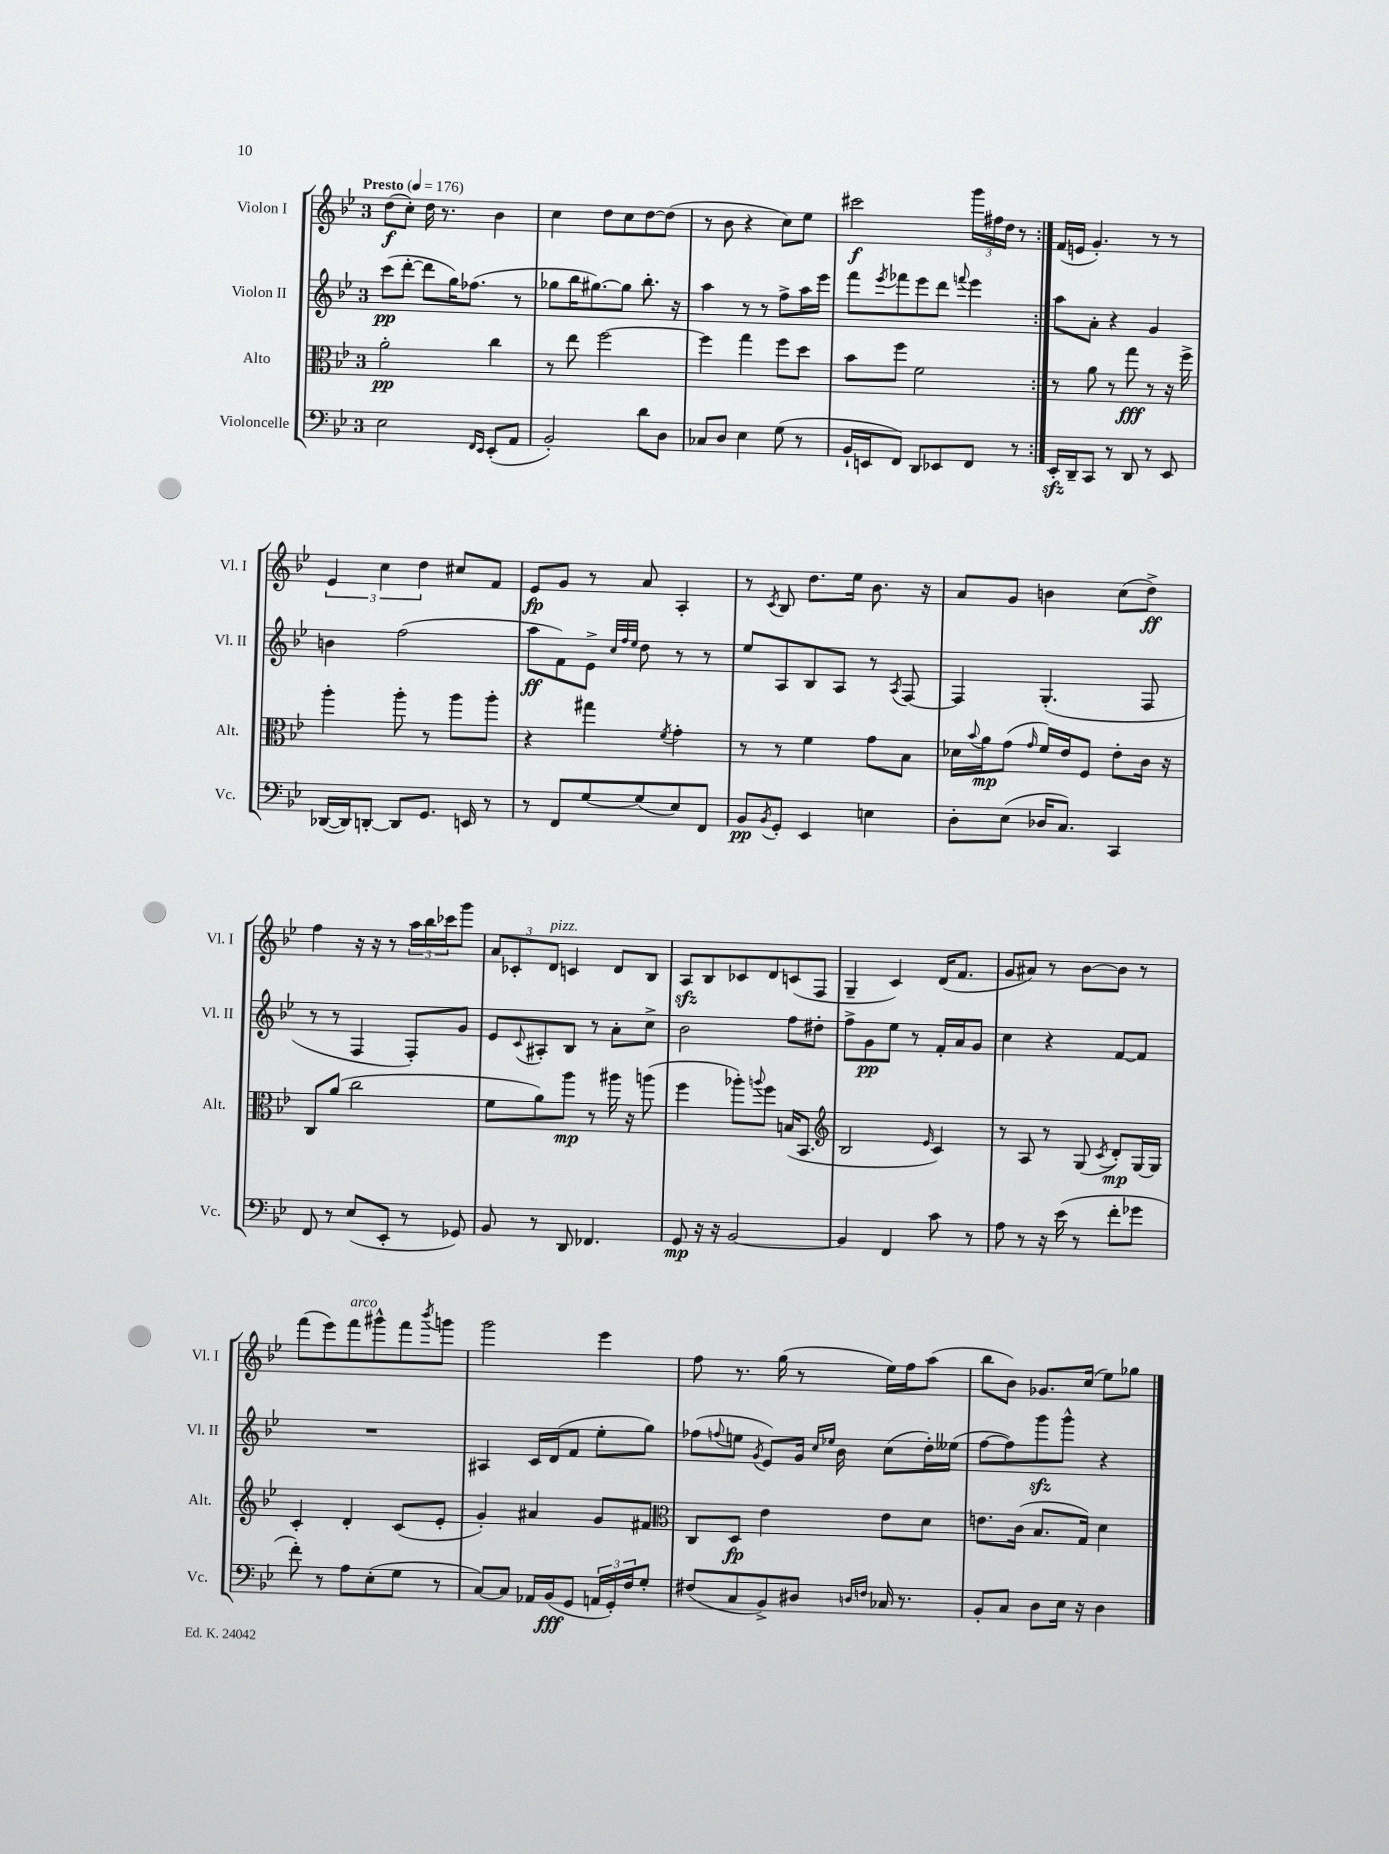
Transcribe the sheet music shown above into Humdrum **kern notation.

**kern	**kern	**kern	**kern
*staff4	*staff3	*staff2	*staff1
*clefF4	*clefC3	*clefG2	*clefG2
*k[b-e-]	*k[b-e-]	*k[b-e-]	*k[b-e-]
*M3/4	*M3/4	*M3/4	*M3/4
*MM176	*MM176	*MM176	*MM176
2E-\	2a'\	(8ccc\L	(8dd\L
.	.	[8ddd'\J	8cc'\J)
.	.	8ddd\]L	16dd\
.	.	.	8.r
.	.	16gg\K)	.
.	.	(8.ff-\J	.
16qqFF/LL	.	.	.
16qqEE-/JJ	.	.	.
(8EE-'/L	4cc\	.	4b-\
8AA/J	.	8r	.
=	=	=	=
2BB-'/)	8r	8gg-\L	4cc\
.	8ee-\	16bb-\K	.
.	.	[8.gg#\)	.
.	[2ff\	.	8dd\L
.	.	8gg#\]J	8cc\
8d\L	.	8.bb-'\	[8dd\
8D\J	.	.	(8dd\]J
.	.	16r	.
=	=	=	=
8C-/L	4ff\]	4aa\	8r
8D/J	.	.	8b-\
4E-\	4gg\	8r	4r
.	.	8r	.
(8G\	8ff\L	8ff^\L	8cc\L)
8r	8dd\J	16aa\L	8ee-\J
.	.	16eee-\JJ	.
=	=	=	=
16BB-`/LL	8b-\L	8fff\L	2ccc#\
16EE/J	.	.	.
.	.	8qeee-/	.
8FF/J)	8ff\J	8fff-\	.
8DD/L	2f\	8eee-\	.
8EE-/	.	8ddd\J	.
.	.	8qqfff/	.
8FF/J	.	4eee-\	24ggg\LL
.	.	.	24ff#\
.	.	.	24dd\JJ
8r	.	.	8r
=:|!	=:|!	=:|!	=:|!
16EE-'/LL	8r	8aa\L	(16f/LL
16DD~/J	.	.	16e/JJ
8CC/J	8a\	8a'\J	4.g'/)
8r	8r	4r	.
8DD/	8gg\	.	.
8r	8r	4g/	8r
8EE-/	16r	.	8r
.	16ff^\	.	.
=	=	=	=
([16DD-/LL	4aa'\	4b\	6e-/
16DD-/]J)	.	.	.
[8DD'/J	.	.	.
.	.	.	6cc\
8DD/]L	8aa'\	(2ff\	.
.	.	.	6dd\
8.GG/J	8r	.	.
.	8aa\L	.	8cc#/L
16EE/	.	.	.
8r	8aa'\J	.	8f/J
=	=	=	=
8r	4r	8aa\L	8e-/L
8FF/L	.	8f\)	8g/J
[8G/	4gg#\	8e-^\J	8r
.	.	32qqcc/LLL	.
.	.	32qqff/	.
.	.	32qqee-/JJJ	.
(8G/]	.	8dd\	8a/
.	8qf/	.	.
8E-/)	4g'\	8r	4A'/
8FF/J	.	8r	.
=	=	=	=
8BB-/L	8r	8ee-/L	8r
8qBB-/	.	.	8qc/
8GG'/J	8r	8A/	8B-/
4EE-/	4f\	8B-/	8.dd\L
.	.	8A/J	.
.	.	.	16ee-\Jk
4E\	8g\L	8r	8.b-\
.	.	8qA/	.
.	8B-\J	[8F/	.
.	.	.	16r
=	=	=	=
8D'\L	16d-\LL	4F/]	8a/L
.	8qqb-/	.	.
.	16a\J	.	.
(8E-\J	(8g\J	.	8g/J
.	16qqg/	.	.
16D-/LK	16f/LL)	(4.G'/	4b\
8.C/J)	16e-/J	.	.
.	8F/J	.	.
4CC/	8e-'\L	.	(8cc\L
.	16c\Jk	8F/	8dd^\J)
.	16r	.	.
=	=	=	=
8FF/	8C/L	8r	4ff\
8r	(8a/J	8r	.
(8E-/L	2cc\	4F/	16r
.	.	.	16r
8EE-'/J	.	.	8r
8r	.	8F'/L)	24aa\LL
.	.	.	24bb-\
.	.	.	24ccc-\J
8GG-/)	.	8g/J	8ggg\J
=	=	=	=
8BB-/	8f\L	8e-/L	12a/L
.	.	.	12c-'/
.	.	8qqc/	.
8r	8a\)	8A#'/	.
.	.	.	12d/J
8DD/	8aa\J	8B-/J	4c/
4.FF-/	8r	8r	.
.	16aa#\	8a'\L	8d/L
.	16r	.	.
.	(8aa\	8cc^\J	8B-/J
=	=	=	=
8GG/	4ff\	2b-\	8A/L
16r	.	.	8B-/
16r	.	.	.
[2BB-/	8aa-'\L)	.	8c-/
.	8qqaa/	.	.
.	8ff\J	.	8d/
.	(16B/LK	8ff\L	(8c/
.	8.BB-/J	.	.
.	.	8dd#'\J	8F/J
=	=	=	=
*	*clefG2	*	*
4BB-/]	2B-/	8ff^\L	4G~/
.	.	8g\	.
4FF/	.	8ee-\J	4c/)
.	.	8r	.
.	16qqe-/	.	.
8c\	4c/)	16f'/LL	(16d/LK
.	.	16a/J	8.f/J
8r	.	8g/J	.
=	=	=	=
8A\	8r	4cc\	8g/L
8r	8A/	.	8a#/J)
16r	8r	4r	8r
(16e-\	.	.	.
8r	(8G/	.	[8b-\L
.	8qc/	.	.
8f'\L	8d'/L)	[8f/L	8b-\]J
8g-\J	[16G/L	8f/]J	8r
.	16G/]JJ	.	.
=	=	=	=
8f'\)	4c'/	2.r	(8fff\L
8r	.	.	8eee-\)
8A\L	4d'/	.	8fff\
(8E-'\	.	.	8ggg#^^\
8G\J	(8c/L	.	8fff\
.	.	.	8qbbb-/
8r	8e-'/J	.	8ggg\J
=	=	=	=
[8C/L)	4g'/)	4A#/	2ggg\
8C/]J	.	.	.
16AA-/LL	4a#/	16c/LL	.
(16BB-/J	.	(16d/J	.
8GG/J	.	8f/J	.
24AA/LL	8g/L	8ee-'\L	4eee-\
24GG'/)	.	.	.
24F/J	.	.	.
8G'/J	8f#/J	8gg\J)	.
=	=	=	=
*	*clefC3	*	*
(8F#/L	8C/L	(8ff-\L	8ff\
.	.	8qqff/	.
8C/	8D/J	8ee\J	8.r
.	.	8qg/	.
8BB-^/)	4e-\	8e-/L)	.
.	.	.	(16gg\
8D#/J	.	16g/Jk	8r
.	.	16qqcc/LL	.
.	.	16qqee-/JJ	.
.	.	16b-\	.
16qqD/LL	.	.	.
16qqF/JJ	.	.	.
16C-/	8e-\L	(8cc\L	16ee-\LL)
8.r	.	.	16ff\J
.	8d\J	16dd'\L)	(8aa\J
.	.	(16ee--\JJ	.
=	=	=	=
8BB-'/L	8.e\L	[8ff\L	8bb-\L
8C/J	.	8ff\])	8b-\J)
.	(16c\Jk	.	.
8D\L	8.B-/L	8ggg\	8.g-/L
16E-\Jk	.	8ggg^^\J	.
16r	16G/Jk)	.	(16cc/Jk
4D\	4d\	4r	8ee-\L)
.	.	.	8gg-\J
==	==	==	==
*-	*-	*-	*-
